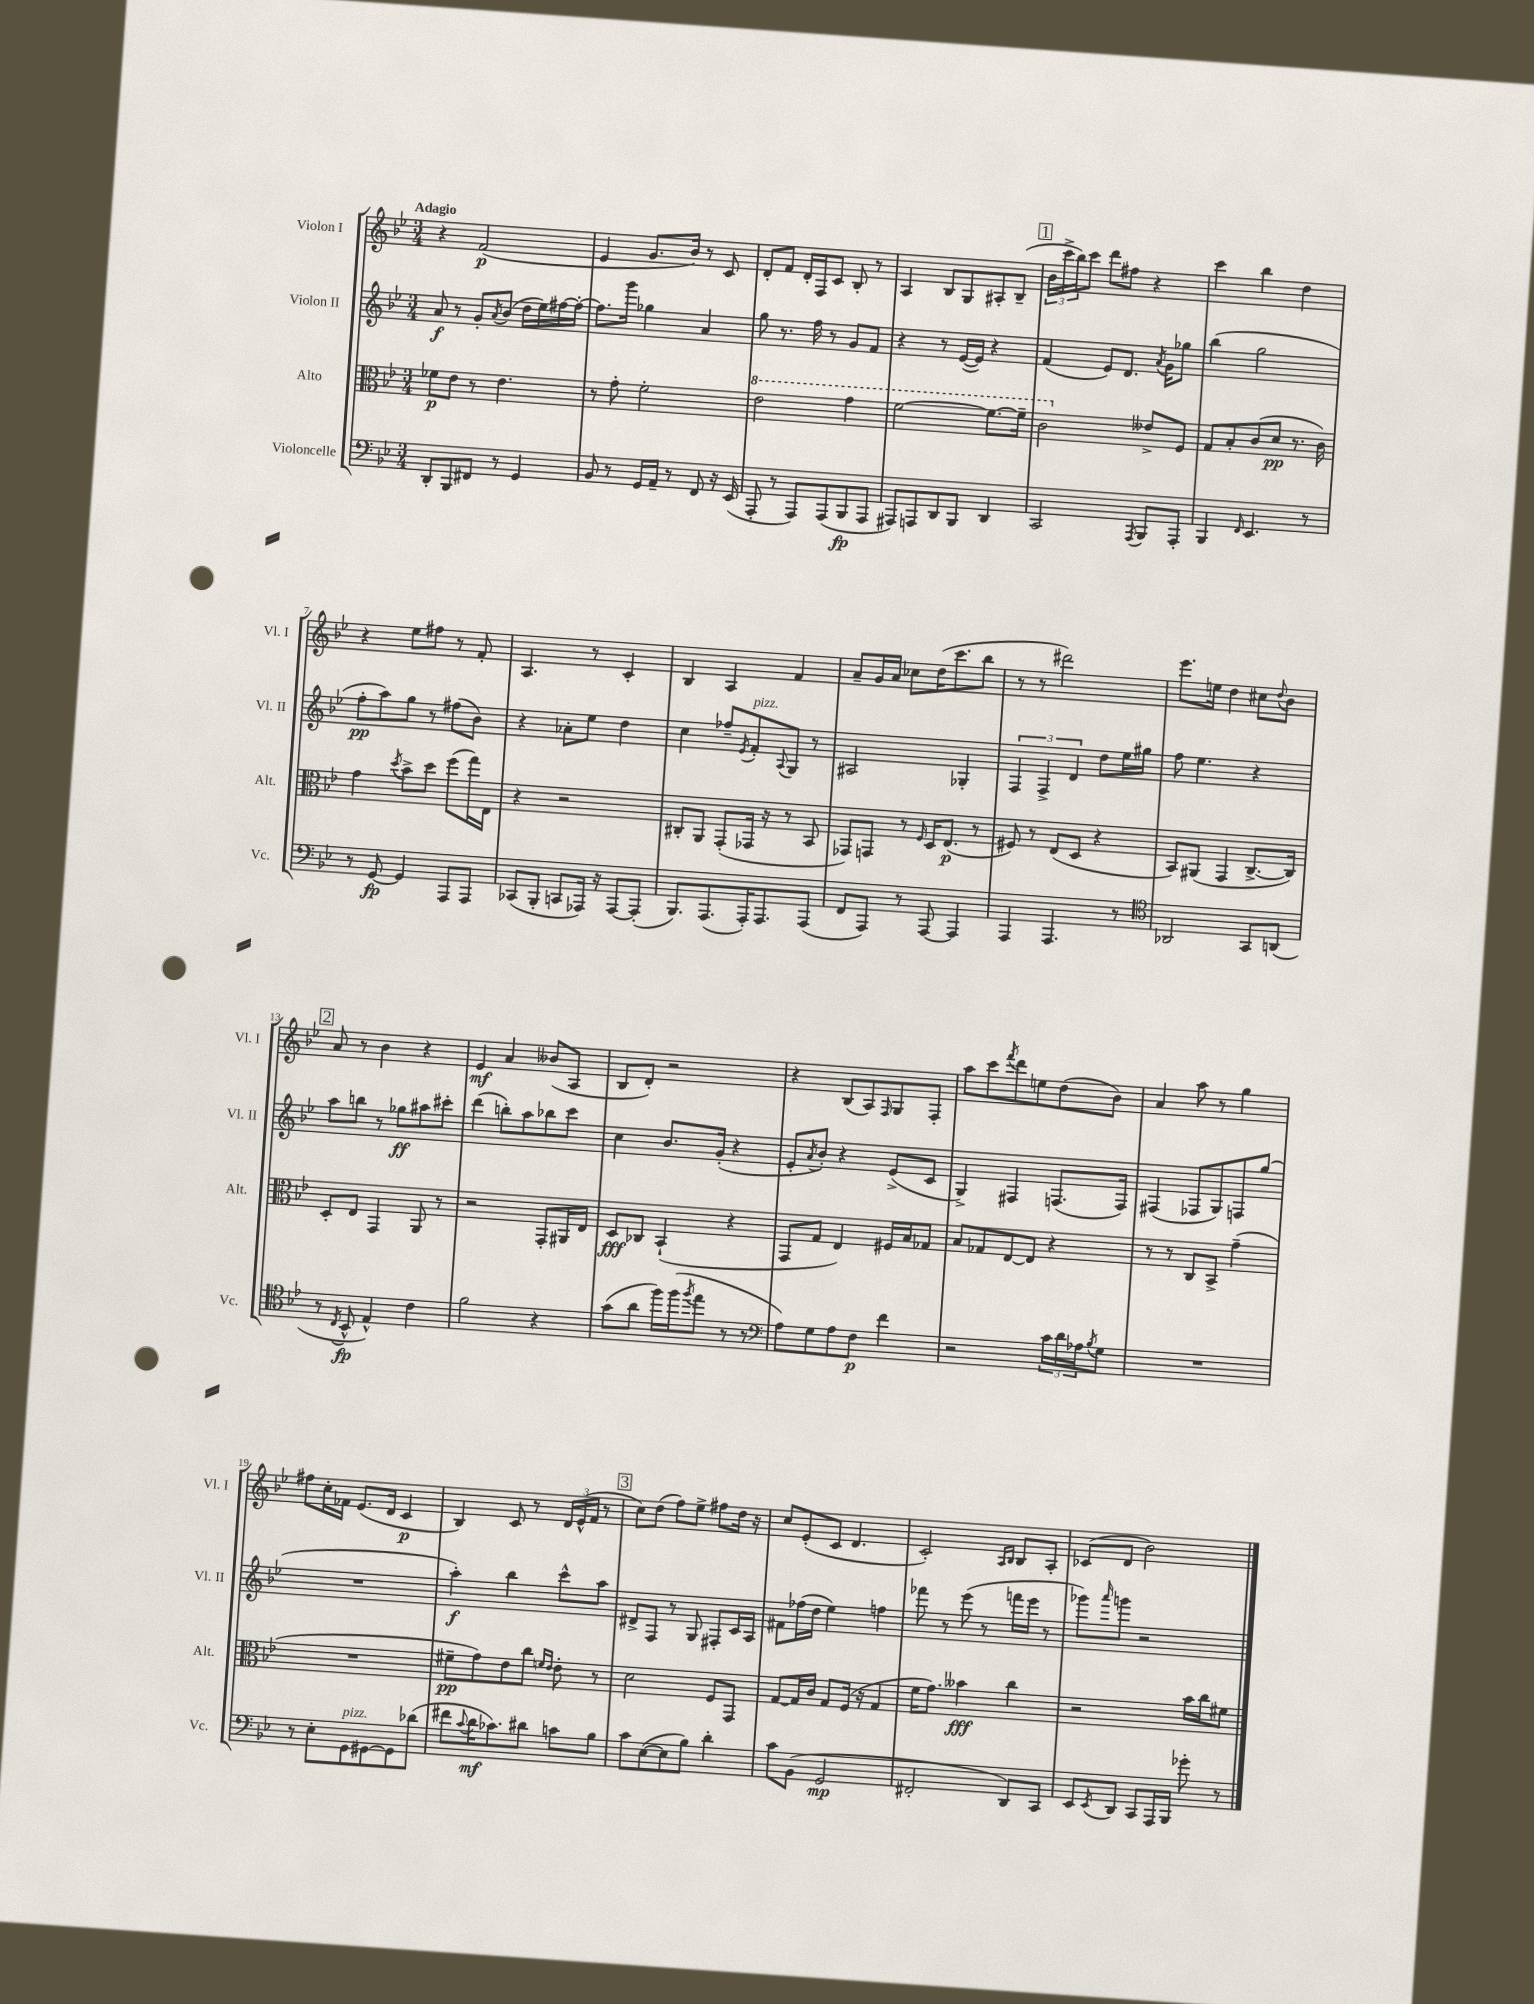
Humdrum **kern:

**kern	**dynam	**kern	**dynam	**kern	**dynam	**kern	**dynam
*part4	*part4	*part3	*part3	*part2	*part2	*part1	*part1
*staff4	*staff4	*staff3	*staff3	*staff2	*staff2	*staff1	*staff1
*I"Violoncelle	*	*I"Alto	*	*I"Violon II	*	*I"Violon I	*
*I'Vc.	*	*I'Alt.	*	*I'Vl. II	*	*I'Vl. I	*
*clefF4	*	*clefC3	*	*clefG2	*	*clefG2	*
*k[b-e-]	*	*k[b-e-]	*	*k[b-e-]	*	*k[b-e-]	*
*M3/4	*	*M3/4	*	*M3/4	*	*M3/4	*
=1	=1	=1	=1	=1	=1	=1	=1
!	!	!	!	!	!	!LO:TX:a:B:t=Adagio	!
8DD'/L	.	8f-X\L	p	8a/	f	4r	.
8BBB-/	.	8e-\J	.	8r	.	.	.
8FF#X/J	.	8r	.	8g'/L	.	(2f/	p
.	.	.	.	8qa/	.	.	.
8r	.	4.e-\	.	(8b-/J	.	.	.
4GG/	.	.	.	16dd\LL	.	.	.
.	.	.	.	16ee-\)	.	.	.
.	.	.	.	[16ff#X\	.	.	.
.	.	.	.	16ff#'\JJ_	.	.	.
=2	=2	=2	=2	=2	=2	=2	=2
8BB-/	.	8r	.	8.ff#\L]	.	4e-/	.
8r	.	8g'\	.	.	.	.	.
.	.	.	.	16ggg\Jk	.	.	.
16GG/LL	.	2f'\	.	4gg-X\	.	8.g/L	.
16AA~/JJ	.	.	.	.	.	.	.
8r	.	.	.	.	.	.	.
.	.	.	.	.	.	16b-/Jk)	.
8FF/	.	.	.	4a/	.	8r	.
16r	.	.	.	.	.	8c/	.
(16EE-/	.	.	.	.	.	.	.
=3	=3	=3	=3	=3	=3	=3	=3
*	*	*8va	*	*	*	*	*
8AAA'/	.	2ee-\	.	8gg\	.	8d'/L	.
8r	.	.	.	8.r	.	8f/J	.
8AAA/L)	.	.	.	.	.	16d'/LL	.
.	.	.	.	16ff\	.	16F/J	.
(8AAA/	.	.	.	8r	.	8c/J	.
8BBB-/	fp	4gg\	.	8g/L	.	8B-'/	.
8AAA/J	.	.	.	8f/J	.	8r	.
=4	=4	=4	=4	=4	=4	=4	=4
8AAA#X/L)	.	[2ff\	.	4r	.	4A/	.
8AAAn/	.	.	.	.	.	.	.
8DD/	.	.	.	8r	.	8B-/L	.
8BBB-/J	.	.	.	([16e-/LL	.	8G/	.
.	.	.	.	16e-/JJ])	.	.	.
4DD/	.	8.ff\L_	.	4r	.	8A#X'/	.
.	.	.	.	.	.	(8B-~/J	.
.	.	16ff~\Jk]	.	.	.	.	.
!!LO:REH:place=s1:t=1
=5	=5	=5	=5	=5	=5	=5	=5
2CC/	.	2cc\	.	(4f/	.	24b-\LL	.
.	.	.	.	.	.	24ccc^\	.
.	.	.	.	.	.	24bb-\J)	.
.	.	.	.	.	.	8ccc\J	.
.	.	.	.	8e-/L)	.	8ddd\L	.
.	.	.	.	8.d/J	.	8ff#X\J	.
8qAAA/	.	.	.	.	.	.	.
*	*	*X8va	*	*	*	*	*
8BBB-/L	.	8e--X^/L	.	.	.	4r	.
.	.	.	.	8qa/	.	.	.
.	.	.	.	16g\KL	.	.	.
8AAA'/J	.	8F/J	.	8gg-X\J	.	.	.
=6	=6	=6	=6	=6	=6	=6	=6
4BBB-/	.	8G/L	.	(4bb-\	.	4ccc\	.
.	.	8B-'/	.	.	.	.	.
16qqFF/	.	.	.	.	.	.	.
4.EE-/	.	(8c/	.	2gg\	.	4bb-\	.
.	.	8d/J	pp	.	.	.	.
.	.	8.r	.	.	.	4dd\	.
8r	.	.	.	.	.	.	.
.	.	16c\)	.	.	.	.	.
!!LO:LB:g=z
=7	=7	=7	=7	=7	=7	=7	=7
8r	.	4g\	.	8ff'\L	pp	4r	.
[8GG/	fp	.	.	8aa\)	.	.	.
.	.	8qdd/	.	.	.	.	.
4GG/]	.	8b-^\L	.	8gg\J	.	8ee-\L	.
.	.	8dd\J	.	8r	.	8ff#X\J	.
8AAA/L	.	(8ff\L	.	(8ff#X\L	.	8r	.
8AAA/J	.	16gg\L)	.	8b-\J)	.	8f'/	.
.	.	16E-\JJ	.	.	.	.	.
=8	=8	=8	=8	=8	=8	=8	=8
(8CC-X/L	.	4r	.	4r	.	4.A/	.
8BBB-'/J	.	.	.	.	.	.	.
8CCn/L	.	2r	.	8a-X'\L	.	.	.
16AAA-X/Jk)	.	.	.	8ee-\J	.	8r	.
16r	.	.	.	.	.	.	.
[8AAA-/L	.	.	.	4dd\	.	4c'/	.
(8AAA-'/J]	.	.	.	.	.	.	.
=9	=9	=9	=9	=9	=9	=9	=9
8.BBB-/L)	.	8C#X'/L	.	4cc\	.	4B-/	.
.	.	8AA/J	.	.	.	.	.
(8.AAA/	.	.	.	.	.	.	.
.	.	(8GG'/L	.	8ff-X~/L	.	4A/	.
.	.	.	.	8qe-/	.	.	.
!	!	!	!	!LO:TX:a:i:t=pizz.	!	!	!
16AAA'/K)	.	16GG-X/Jk	.	8f'/	.	.	.
8.AAA/	.	16r	.	.	.	.	.
.	.	.	.	8qqA/	.	.	.
.	.	8r	.	8G/J	.	4f/	.
(8AAA/J	.	8BB-/	.	8r	.	.	.
=10	=10	=10	=10	=10	=10	=10	=10
8FF/L	.	8GG-X/L)	.	2A#X/	.	8a~/L	.
8AAA/J)	.	8GGn/J	.	.	.	16g/L	.
.	.	.	.	.	.	16a/JJ	.
8r	.	8r	.	.	.	8cc-X\L	.
.	.	16qqF/	.	.	.	.	.
[8AAA/	.	16D/KL	.	.	.	(16dd\K	.
.	.	(8.E-/J	p	.	.	8.ccc\	.
4AAA/]	.	.	.	4G-X'/	.	.	.
.	.	8r	.	.	.	8bb-\J	.
=11	=11	=11	=11	=11	=11	=11	=11
4AAA/	.	8F#X/)	.	6F/	.	8r	.
.	.	8r	.	.	.	8r	.
.	.	.	.	6F^/	.	.	.
4.AAA/	.	(8E-/L	.	.	.	2ddd#X\)	.
.	.	.	.	6d/	.	.	.
.	.	8D/J	.	.	.	.	.
.	.	4r	.	8dd\L	.	.	.
8r	.	.	.	16ee-\L	.	.	.
.	.	.	.	16gg#X\JJ	.	.	.
=12	=12	=12	=12	=12	=12	=12	=12
*clefC4	*	*	*	*	*	*	*
2AA-X/	.	8BB-/L)	.	8ff\	.	8.eee-\L	.
.	.	(8AA#X/J	.	4.ee-\	.	.	.
.	.	.	.	.	.	16een\Jk	.
.	.	4GG/	.	.	.	4dd\	.
8GG/L	.	[8.C^/L	.	4r	.	8cc#X\L	.
.	.	.	.	.	.	8qqdd/	.
(8AAn/J	.	.	.	.	.	8b-\J	.
.	.	16C/Jk])	.	.	.	.	.
!!LO:LB:g=z
!!LO:REH:place=s1:t=2
=13	=13	=13	=13	=13	=13	=13	=13
8r	.	8D'/L	.	8aa\L	.	8a/	.
8qC/	.	.	.	.	.	.	.
8BB-^^/	fp	8E-/J	.	8bbn\J	.	8r	.
4E-^^/)	.	4GG/	.	8r	.	4b-\	.
.	.	.	.	8gg-X\L	ff	.	.
4c\	.	8AA/	.	8aa#X\	.	4r	.
.	.	8r	.	8ccc#X'\J	.	.	.
=14	=14	=14	=14	=14	=14	=14	=14
2f\	.	2r	.	(4ddd\	.	4e-/	mf
.	.	.	.	8bbn'\L)	.	4a/	.
.	.	.	.	8aa\	.	.	.
4r	.	8GG'/L	.	8bb-X\	.	(8b--X/L	.
.	.	16AA#X/L	.	8ccc\J	.	8A/J	.
.	.	16E-/JJ	.	.	.	.	.
=15	=15	=15	=15	=15	=15	=15	=15
(8g\L	.	8D/L	fff	4cc\	.	8B-/L	.
8a\J	.	8C-X/J	.	.	.	8d'/J)	.
16ff\LL)	.	(4BB-`/	.	8.b-/L	.	2r	.
(16ff\J	.	.	.	.	.	.	.
8qff/	.	.	.	.	.	.	.
8ee-\J	.	.	.	.	.	.	.
.	.	.	.	(16g'/Jk	.	.	.
8r	.	4r	.	4r	.	.	.
8r	.	.	.	.	.	.	.
=16	=16	=16	=16	=16	=16	=16	=16
*clefF4	*	*	*	*	*	*	*
8A\L)	.	8GG/L	.	8e-'/L	.	4r	.
.	.	.	.	8qa/	.	.	.
8G\	.	8G/J	.	8b-'/J)	.	.	.
8A\	.	4E-/)	.	4r	.	(8B-/L	.
8F\J	p	.	.	.	.	8A/)	.
.	.	.	.	.	.	16qqF/	.
4f\	.	16F#X/LL	.	(8e-^/L	.	8G/	.
.	.	16B-/J	.	.	.	.	.
.	.	8G-X/J	.	8c/J	.	8F'/J	.
=17	=17	=17	=17	=17	=17	=17	=17
2r	.	8B-/L	.	4G^/)	.	8aa\L	.
.	.	8G-X/	.	.	.	8ccc\	.
.	.	.	.	.	.	8qfff/	.
.	.	[8E-/	.	4F#X/	.	8ddd\	.
.	.	8E-/J]	.	.	.	8een\	.
24c\LL	.	4r	.	(8.Fn/L	.	(8dd\	.
24d\	.	.	.	.	.	.	.
24A-X\J	.	.	.	.	.	.	.
8qB-/	.	.	.	.	.	.	.
8G\J	.	.	.	.	.	8b-\J)	.
.	.	.	.	16F/Jk)	.	.	.
=18	=18	=18	=18	=18	=18	=18	=18
2.r	.	8r	.	(4F#X/	.	4a/	.
.	.	8r	.	.	.	.	.
.	.	8C/L	.	8F-X/L	.	8aa\	.
.	.	8BB-^/J	.	8G/)	.	8r	.
.	.	(4g~\	.	8Fn/	.	4gg\	.
.	.	.	.	(8gg/J	.	.	.
!!LO:LB:g=z
=19	=19	=19	=19	=19	=19	=19	=19
8r	.	2.r	.	2.r	.	8ff#X\L	.
8E-'\L	.	.	.	.	.	16cc'\L	.
.	.	.	.	.	.	16f-X\JJ	.
!LO:TX:a:i:t=pizz.	!	!	!	!	!	!	!
8GG\	.	.	.	.	.	(8.e-/L	.
[8GG#X\	.	.	.	.	.	.	.
.	.	.	.	.	.	16d/Jk	.
8GG#\]	.	.	.	.	.	4c/	p
(8d-X\J	.	.	.	.	.	.	.
=20	=20	=20	=20	=20	=20	=20	=20
8f#X\L	.	8f#X~\L	pp	4aa'\)	f	4B-/)	.
8qqc/	.	.	.	.	.	.	.
16d\K	mf	8g\)	.	.	.	.	.
8.c-X\)	.	.	.	.	.	.	.
.	.	8e-\	.	4bb-\	.	8c/	.
8d#X\J	.	8cc\J	.	.	.	8r	.
.	.	16qqfn/LL	.	.	.	.	.
.	.	16qqe-/JJ	.	.	.	.	.
8cn\L	.	8e-'\	.	8ccc^^\L	.	24d/LL	.
.	.	.	.	.	.	(24e-^^/	.
.	.	.	.	.	.	24f/JJ	.
8B-\J	.	8r	.	8aa\J	.	8r	.
!!LO:REH:place=s1:t=3
=21	=21	=21	=21	=21	=21	=21	=21
8c\L	.	2d\	.	8d#X^/L	.	8cc\L)	.
([8E-\	.	.	.	8F/J	.	(8dd\J	.
8E-\]	.	.	.	8r	.	8ff\L)	.
8B-\J)	.	.	.	8G/	.	8ee-^\J	.
4d'\	.	8F/L	.	8F#X'/L	.	8ff#X\L	.
.	.	8GG/J	.	16c/L	.	16dd\Jk	.
.	.	.	.	16A/JJ	.	16r	.
=22	=22	=22	=22	=22	=22	=22	=22
8c\L	.	[8G/L	.	8f#X\L	.	8cc/L	.
(8BB-\J	.	16G/L]	.	(16ff-X\L	.	(8e-'/	.
.	.	16c/JJ	.	16dd\JJ	.	.	.
2GG/	mp	8G/L	.	4ee-\)	.	8c/J	.
.	.	(16F/Jk	.	.	.	4.d/	.
.	.	16r	.	.	.	.	.
.	.	4G/	.	4ffn\	.	.	.
=23	=23	=23	=23	=23	=23	=23	=23
2FF#X'/	.	16f\KL	.	8fff-X\	.	2c'/)	.
.	.	8.g\J)	.	.	.	.	.
.	.	.	.	8r	.	.	.
.	.	4b--X\	fff	(8eee-\	.	.	.
.	.	.	.	8r	.	.	.
.	.	.	.	.	.	16qqA/LL	.
.	.	.	.	.	.	16qqB-/JJ	.
8DD/L)	.	4cc\	.	16fffn\LL	.	8B-/L	.
.	.	.	.	16eee-\JJ	.	.	.
8CC/J	.	.	.	8r	.	8A'/J	.
=24	=24	=24	=24	=24	=24	=24	=24
8EE-/L	.	2r	.	8ggg-X\L)	.	(8c-X/L	.
8qEE-/	.	.	.	16qqaaa/	.	.	.
8DD/J	.	.	.	8gggn\J	.	8d/J	.
8CC/L	.	.	.	2r	.	2b-\)	.
16AAA/L	.	.	.	.	.	.	.
16BBB-/JJ	.	.	.	.	.	.	.
8g-X'\	.	16b-\LL	.	.	.	.	.
.	.	16cc\J	.	.	.	.	.
8r	.	8f#X\J	.	.	.	.	.
==	==	==	==	==	==	==	==
*-	*-	*-	*-	*-	*-	*-	*-
